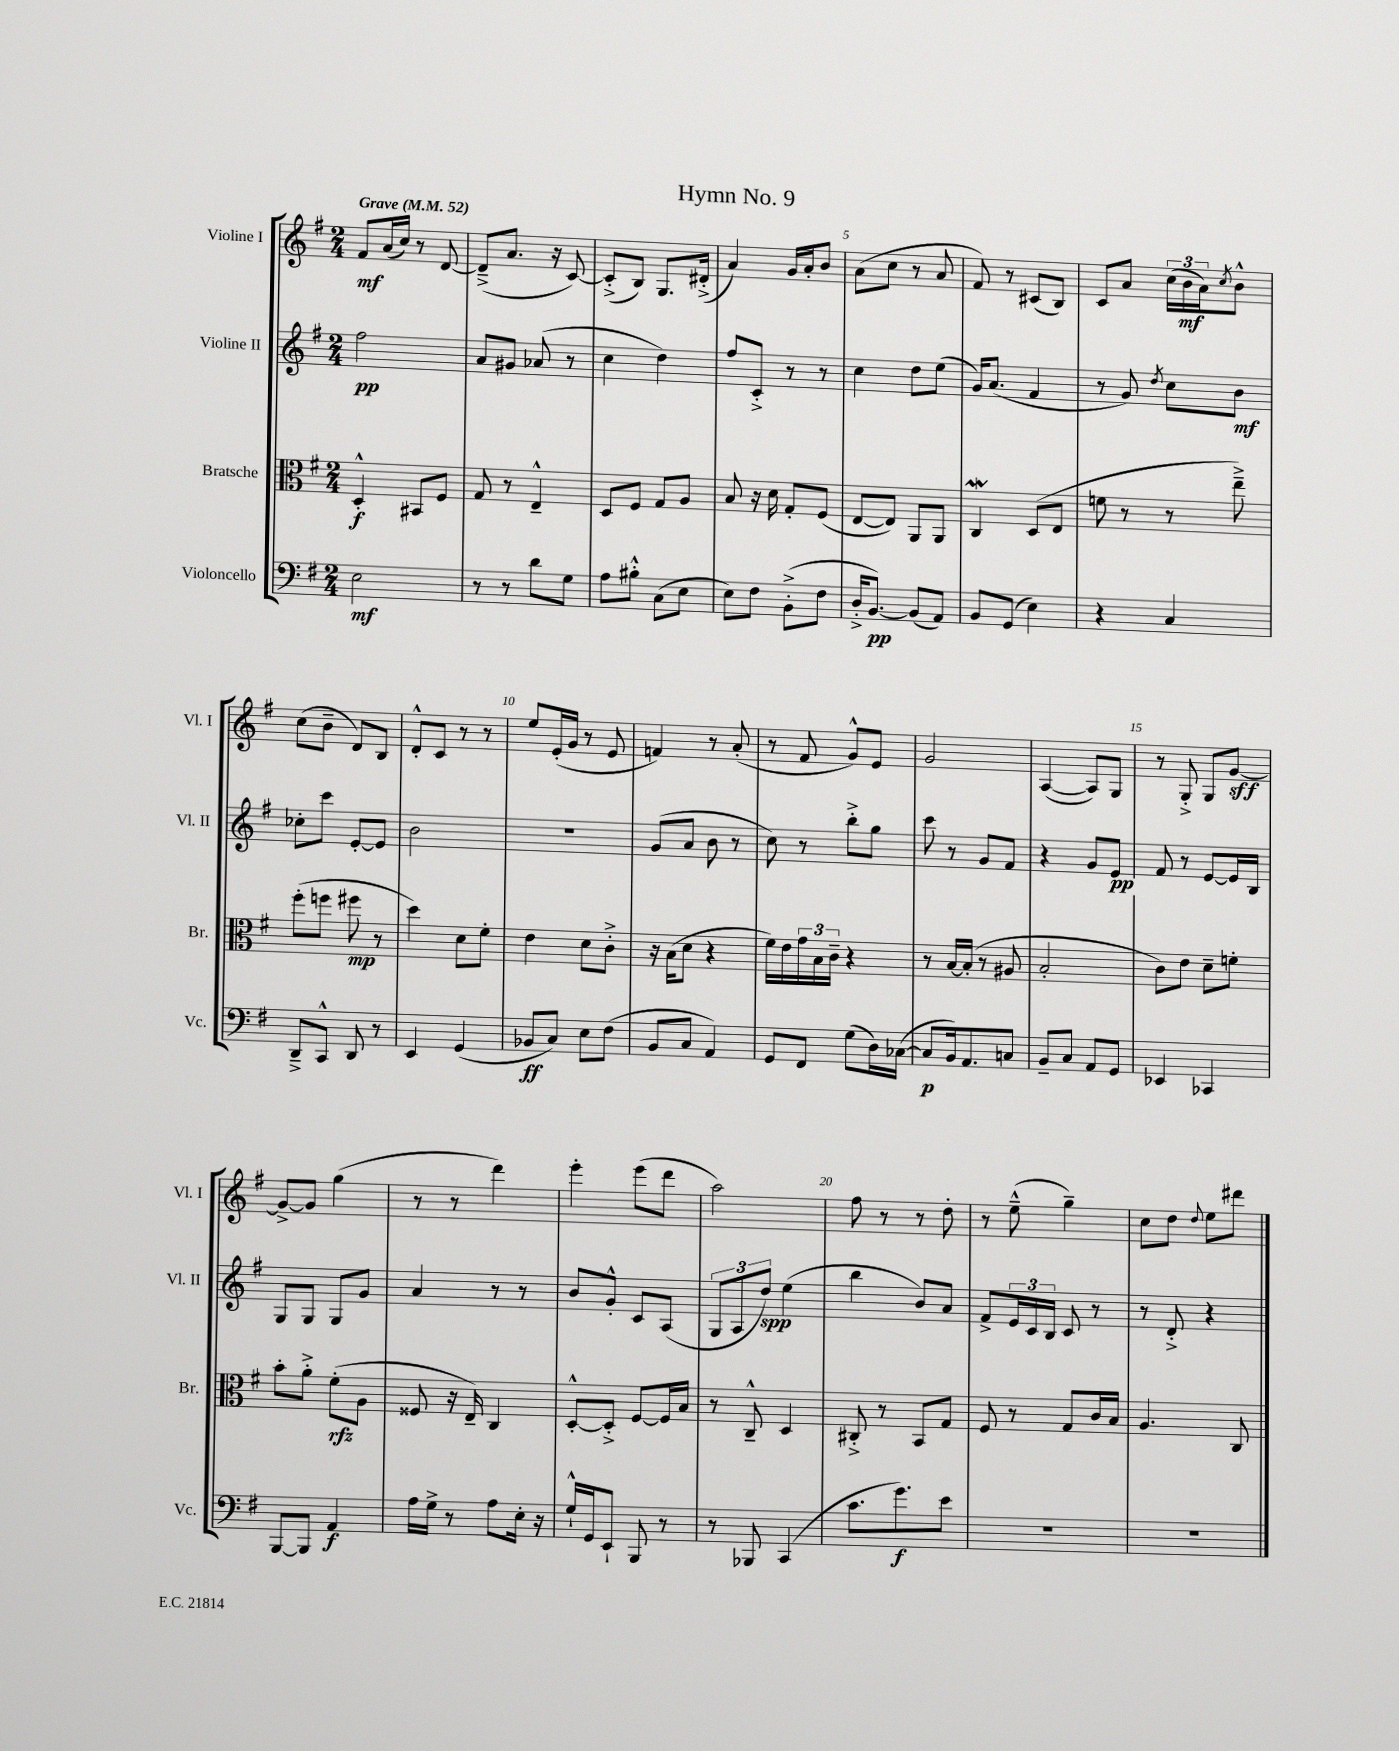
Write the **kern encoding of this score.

**kern	**kern	**kern	**kern
*staff4	*staff3	*staff2	*staff1
*clefF4	*clefC3	*clefG2	*clefG2
*k[f#]	*k[f#]	*k[f#]	*k[f#]
*M2/4	*M2/4	*M2/4	*M2/4
*MM52	*MM52	*MM52	*MM52
2E\	4D'^^/	2ff#\	8f#/L
.	.	.	(16a/L
.	.	.	16cc/JJ)
.	8BB#/L	.	8r
.	8F#/J	.	[8d/
=	=	=	=
8r	8G/	8a/L	(8d~^/]L
8r	8r	8g#/J	8.a/J
8d\L	4E~^^/	(8a-/	.
.	.	.	16r
8G\J	.	8r	[8c/)
=	=	=	=
8A\L	8D/L	4cc\	(8c'^/]L
8B#'^^\J	8F#/J	.	8B/J)
(8C\L	8G/L	4dd\)	8.G/L
8E\J	8A/J	.	.
.	.	.	(16d#'^/Jk
=	=	=	=
8E\L)	8B/	8ff#/L	4a/)
8F#\J	16r	8c'^/J	.
.	16d\	.	.
(8BB'^\L	8G'/L	8r	16g/LL
.	.	.	16a'/J
8F#\J	(8F#/J	8r	8b/J
=	=	=	=
16D'^/LK	[8E/L	4cc\	(8a\L
[8.BB/J)	.	.	.
.	8E/]J)	.	8cc\J
(8BB/]L	8AA/L	8dd\L	8r
8AA/J)	8AA/J	(8ee\J	8a/
=	=	=	=
8BB/L	4C/	16g/LK)	8f#/)
.	.	(8.a/J	.
(8GG/J	.	.	8r
4E\)	(8D/L	4f#/	(8c#/L
.	8E/J	.	8B/J)
=	=	=	=
4r	8f\	8r	8c/L
.	8r	8g/)	8a/J
.	.	8qdd/	.
4C/	8r	8cc\L	(24cc\LL
.	.	.	24b\
.	.	.	24a\J)
.	.	.	8qcc/
.	8ee~^\)	8b\J	8b^^\J
=	=	=	=
8DD~^/L	(8ff#'\L	8cc-'\L	(8cc\L
8CC^^/J	8ff\J	8ccc\J	8b~\J
8DD/	8ff#\	[8e'/L	8d/L)
8r	8r	8e/]J	8B/J
=	=	=	=
4EE/	4dd\)	2b\	8d'^^/L
.	.	.	8c/J
(4GG/	8d\L	.	8r
.	8f#'\J	.	8r
=	=	=	=
8BB-/L	4e\	2r	8ee/L
8C/J)	.	.	(16e'/L
.	.	.	16g/JJ
8E\L	8d\L	.	8r
(8F#\J	8c'^\J	.	8e/
=	=	=	=
8BB/L	16r	(8g/L	4f/)
.	(16B\LK	.	.
8C/J	8d\J	8a/J	.
4AA/)	4r	8b\	8r
.	.	8r	(8a'/
=	=	=	=
8GG/L	16f#\LL)	8cc\)	8r
.	16e\	.	.
8FF#/J	24g\	8r	8f#/
.	24B\	.	.
.	24c~\JJ	.	.
(8G\L	4r	8bb'^\L	8g^^/L)
16D\L)	.	8gg\J	8e/J
([16C-\JJ	.	.	.
=	=	=	=
8C-/]L	8r	8ccc\	2g/
16BB/k)	[16B/LL	8r	.
8.AA/	(16B'/]JJ	.	.
.	8r	8g/L	.
8C/J	8A#/	8f#/J	.
=	=	=	=
8BB~/L	2B'/	4r	([4A/
8C/J	.	.	.
8AA/L	.	8g/L	8A/]L)
8GG/J	.	8e/J	8G/J
=	=	=	=
4EE-/	8c\L)	8f#/	8r
.	8e\J	8r	8G'^/
4CC-/	8d~\L	[8e/L	8G/L
.	8f'\J	16e/]L	[8g/J
.	.	16B/JJ	.
=	=	=	=
[8BBB/L	8b'\L	8G/L	8g^/_L
8BBB/]J	8a'^\J	8G/J	8g/]J
4AA/	(8f#'\L	8G/L	(4gg\
.	8A\J	8g/J	.
=	=	=	=
16A\LL	8F##/	4a/	8r
16G^\JJ	.	.	.
8r	16r	.	8r
.	16E~/)	.	.
8A\L	4C/	8r	4ddd\)
16E'\Jk	.	8r	.
16r	.	.	.
=	=	=	=
16G`^^/LL	[8D'^^/L	8b/L	4eee'\
16GG/J	.	.	.
8EE`/J	8D'^/]J	8g'^^/J	.
8BBB/	[8F#/L	8c/L	(8eee\L
8r	16F#/]L	(8A/J	8ddd\J
.	16B/JJ	.	.
=	=	=	=
8r	8r	12G/L	2aa\)
.	.	12A/	.
8BBB-/	8C~^^/	.	.
.	.	12dd/J)	.
(4CC/	4D/	(4ee\	.
=	=	=	=
8.c\L	8C#'^/	4bb\	8ff#\
.	8r	.	8r
8.g\)	.	.	.
.	8BB/L	8b/L)	8r
8e\J	8G/J	8a/J	8dd'\
=	=	=	=
2r	8F#/	8f#^/L	8r
.	8r	24e/L	(8ee~^^\
.	.	24c/	.
.	.	24B/JJ	.
.	8G/L	8c/	4gg~\)
.	16c/L	8r	.
.	16B/JJ	.	.
=	=	=	=
2r	4.A/	8r	8cc\L
.	.	8d'^/	8dd\J
.	.	.	8qqdd/
.	.	4r	8ee\L
.	8C/	.	8ddd#\J
==	==	==	==
*-	*-	*-	*-
